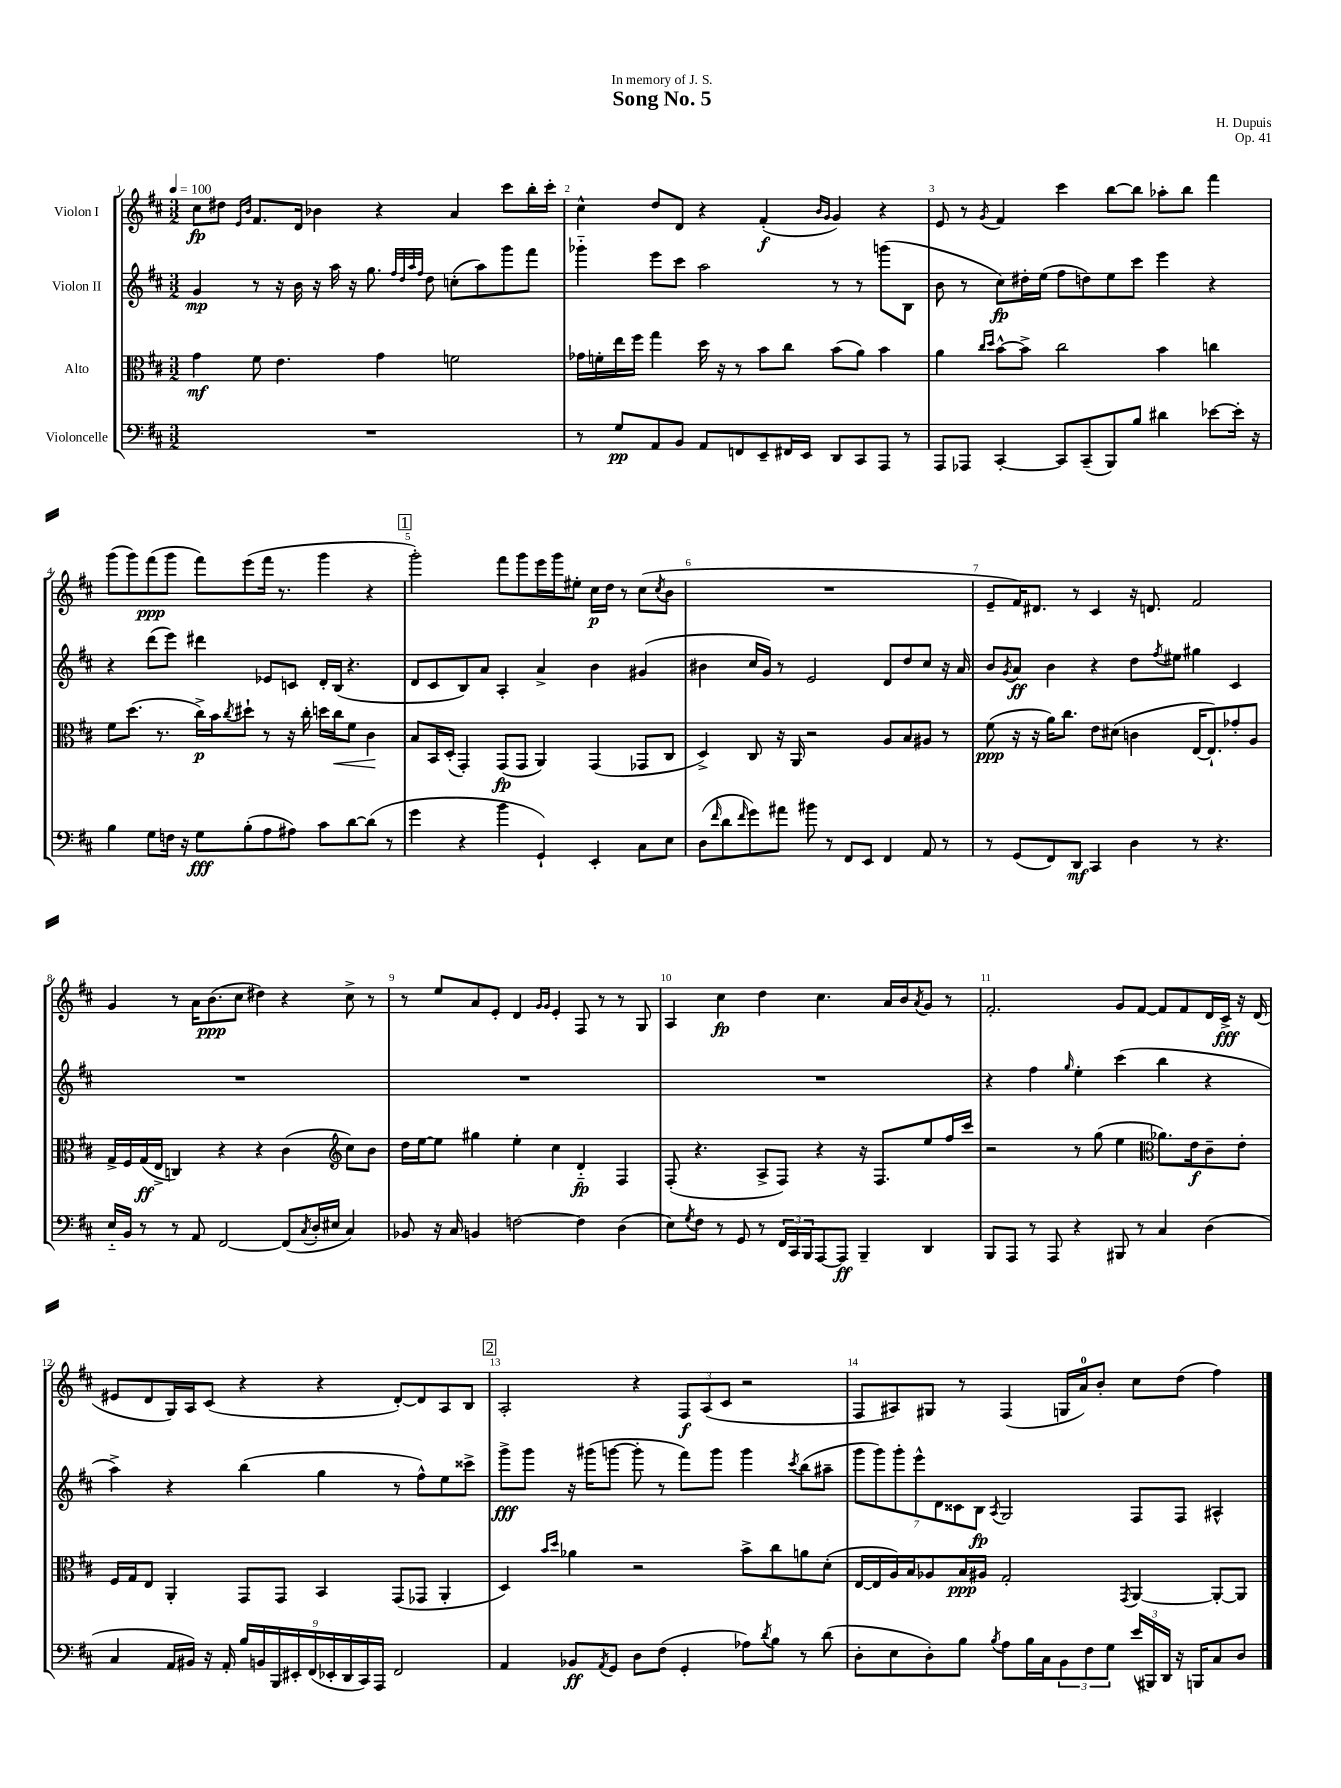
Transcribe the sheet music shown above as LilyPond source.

\header { title = "Song No. 5" composer = "H. Dupuis" dedication = "In memory of J. S." opus = "Op. 41" }
<<
\new StaffGroup <<
\new Staff = "s0" \with { instrumentName = "Violon I" } {
    \clef treble \key d \major \numericTimeSignature \time 3/2 \tempo 4 = 100
    cis''8\fp dis''8 \grace { e'16 b'16 } fis'8. d'16 bes'4 r4 a'4 cis'''8 b''16-. cis'''16-. |
    cis''4-^ d''8 d'8 r4 fis'4-.\f( \grace { b'16 g'16 } g'4) r4 |
    e'8 r8 \acciaccatura { g'8 } fis'4 cis'''4 b''8~ b''8 aes''8-. b''8 fis'''4 |
    g'''8( g'''8) fis'''8\ppp( g'''8 fis'''8) e'''8( fis'''16 r8. g'''4 r4 |
    \mark \markup { \box "1" } g'''2-.) fis'''8 g'''8 e'''16 g'''16 eis''8-. cis''16\p d''16 r8 cis''8( \acciaccatura { cis''8 } b'8 |
    R1. |
    e'8-- fis'16) dis'8. r8 cis'4 r16 d'8. fis'2 |
    g'4 r8 a'16 b'8.\ppp( cis''8 dis''4) r4 cis''8-> r8 |
    r8 e''8 a'8 e'8-. d'4 \grace { g'16 g'16 } e'4-. fis8 r8 r8 g8 |
    a4 cis''4\fp d''4 cis''4. a'16 b'16 \acciaccatura { a'8 } g'8 r8 |
    fis'2.-. g'8 fis'8~ fis'8 fis'8 d'16 cis'16->\fff r16 d'16( |
    eis'8 d'8 g16) a16 cis'8( r4 r4 d'8~-.) d'8 a8 b8 |
    \mark \markup { \box "2" } a2-. r4 \tuplet 3/2 { fis8\f a8( cis'8 } r2 |
    fis8 ais8) gis8 r8 fis4( g16 a'16-0) b'8-. cis''8 d''8( fis''4) \bar "|." |
}
\new Staff = "s1" \with { instrumentName = "Violon II" } {
    \clef treble \key d \major \numericTimeSignature \time 3/2
    g'4\mp r8 r16 b'16 r16 a''16 r16 g''8. \grace { fis''32 d''32 a''32 fis''32 } d''8 c''8-.( a''8) g'''8 fis'''8 |
    ges'''4-_ e'''8 cis'''8 a''2 r8 r8 g'''8( b8 |
    b'8 r8 cis''8\fp) dis''16-. e''16( fis''8 d''8) e''8 cis'''8 e'''4 r4 |
    r4 d'''8( e'''8) dis'''4 ees'8 c'8 d'16-. b16( r4. |
    \mark \markup { \box "1" } d'8 cis'8 b8) a'8 a4-. a'4-> b'4 gis'4( |
    bis'4 cis''16 g'16) r8 e'2 d'8 d''8 cis''8 r16 a'16 |
    b'8 \acciaccatura { g'8 } a'8\ff b'4 r4 d''8 \acciaccatura { fis''8 } eis''8 gis''4 cis'4 |
    R1. |
    R1. |
    R1. |
    r4 fis''4 \grace { g''16 } e''4-. cis'''4( b''4 r4 |
    a''4->) r4 b''4( g''4 r8 fis''8-^) e''8 cisis'''8-> |
    \mark \markup { \box "2" } g'''8->\fff g'''8 r16 gis'''16( g'''8~ g'''8-. r8 fis'''8) g'''8 g'''4 \acciaccatura { cis'''8 } b''8( ais''8-- |
    \tuplet 7/4 { g'''8 g'''8) g'''8-. e'''8-^ d'8 cisis'8 b8\fp } \acciaccatura { a8 } g2 fis8 fis8 ais4-^ \bar "|." |
}
\new Staff = "s2" \with { instrumentName = "Alto" } {
    \clef alto \key d \major \numericTimeSignature \time 3/2
    g'4\mf fis'8 e'4. g'4 f'2 |
    ges'16 f'16-. e''16 fis''16 g''4 d''16 r16 r8 b'8 cis''8 b'8( a'8) b'4 |
    a'4 \grace { cis''16 d''16 } b'8~-^ b'8-> cis''2 b'4 c''4 |
    fis'8 d''8.( r8. cis''16->\p) b'16 \acciaccatura { cis''8 } dis''8-! r8 r16 cis''16-. d''16 cis''16\< fis'8 cis'4\! |
    \mark \markup { \box "1" } b8 b,16 d16-.( g,4-.) g,8\fp( g,8 a,4) g,4( ges,8 cis8 |
    d4->) cis8 r16 a,16 r2 a8 b8 ais8 r8 |
    fis'8\ppp( r16 r16 a'16) cis''8. e'8 dis'8( c'4 e16~ e8.-!) ges'8-. a8 |
    g16-> fis16 g16\ff( e16-> c4) r4 r4 cis'4( \clef treble cis''8) b'8 |
    d''16 e''16~ e''8 gis''4 e''4-. cis''4 d'4-_\fp fis4 |
    fis8-.( r4. a8-> fis8) r4 r16 fis8. e''8 fis''16 cis'''16 |
    r2 r8 g''8( e''4 \clef alto aes'8.) e'16\f cis'8-- e'8-. |
    fis16 g16 e8 a,4-. g,8 g,8 b,4 g,8( ges,8 a,4-. |
    \mark \markup { \box "2" } d4) \grace { b'16 d''16 } aes'4 r2 b'8-> cis''8 a'8 d'8-.( |
    e16~ e16 a16) b16 aes8 b16\ppp ais16 g2-. \acciaccatura { g,8 } a,4~ a,8~-. a,8 \bar "|." |
}
\new Staff = "s3" \with { instrumentName = "Violoncelle" } {
    \clef bass \key d \major \numericTimeSignature \time 3/2
    R1. |
    r8 g8\pp a,8 b,8 a,8 f,8 e,8-- fis,16 e,16 d,8 cis,8 a,,8 r8 |
    a,,8 aes,,8 cis,4~-. cis,8 cis,8--( b,,8) b8 dis'4 ees'8~ ees'16-. r16 |
    b4 g8 f16 r16 g8\fff b8-.( a8 ais8) cis'8 d'8~ d'8( r8 |
    \mark \markup { \box "1" } g'4 r4 b'4 g,4-!) e,4-. cis8 e8 |
    d8( \grace { fis'16 } d'8 \grace { fis'16 } g'8) ais'8 bis'8 r8 fis,8 e,8 fis,4 a,8 r8 |
    r8 g,8( fis,8) d,8\mf cis,4 d4 r8 r4. |
    e16-_ b,16 r8 r8 a,8 fis,2~ fis,8( \acciaccatura { cis8 } d16-. eis16 cis4) |
    bes,8 r16 cis16 b,4 f2~ f4 d4( |
    e8) \acciaccatura { g8 } fis8 r8 g,8 r8 \tuplet 3/2 { fis,16 cis,16 b,,16 } a,,8~ a,,8\ff b,,4-- d,4 |
    b,,8 a,,8 r8 a,,8 r4 bis,,8 r8 cis4 d4( |
    cis4 a,16 bis,16) r16 a,16-. \tuplet 9/8 { b16 b,16 b,,16 eis,16-. fis,16( ees,16-. d,16 cis,16) a,,16 } fis,2 |
    \mark \markup { \box "2" } a,4 bes,8\ff \acciaccatura { a,8 } g,8 d8 fis8( g,4-. aes8) \acciaccatura { d'8 } b8 r8 d'8( |
    d8-. e8 d8-.) b8 \acciaccatura { b8 } a8 b16 cis16 \tuplet 3/2 { b,8 fis8 g8 } \tuplet 3/2 { e'16( bis,,16) d,16 } r16 b,,16 cis8 d8 \bar "|." |
}
>>
>>
\layout { \context { \Score \override BarNumber.break-visibility = ##(#f #t #t) barNumberVisibility = #all-bar-numbers-visible } }
